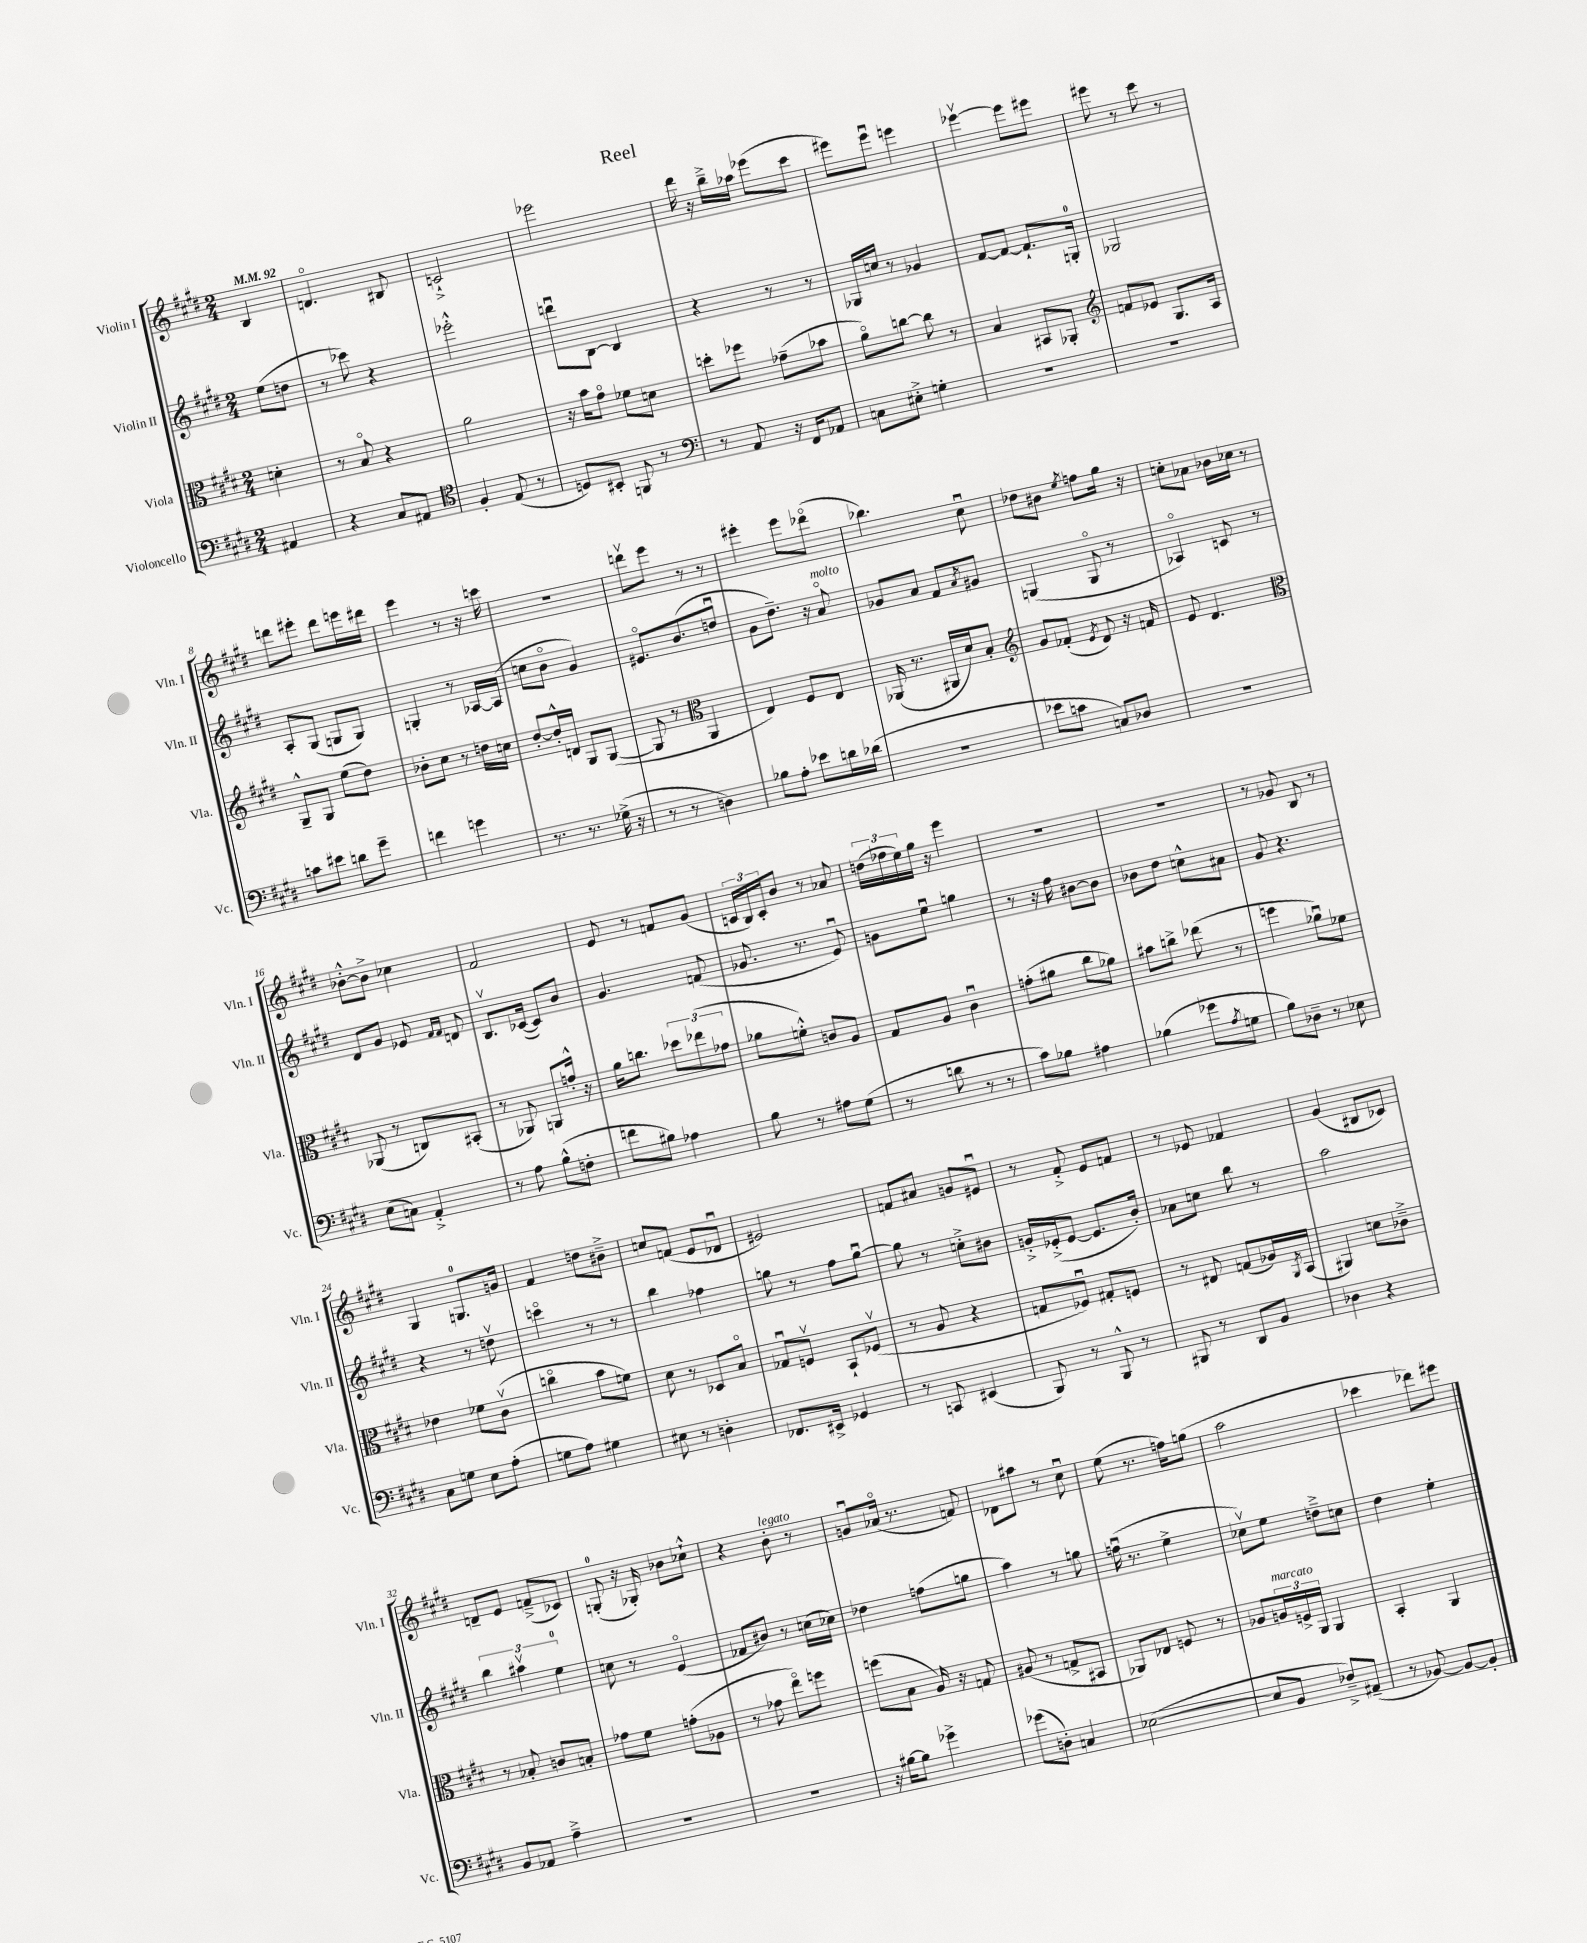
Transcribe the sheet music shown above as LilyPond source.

\header { title = "Reel" }
<<
\new StaffGroup <<
\new Staff = "s0" \with { instrumentName = "Violin I" shortInstrumentName = "Vln. I" } {
    \clef treble \key e \major \numericTimeSignature \time 2/4 \partial 4 \tempo 4 = 92
    b4 |
    d'4.\flageolet bis8 |
    c'2-!-> |
    ees'''2 |
    dis'''16 r16 b''16---> aes''16 ees'''8( cis'''8 |
    eis'''8) eis'''8\downbow e'''4 |
    ees'''4~\upbow ees'''8 eis'''8 |
    eis'''8 r8 cis'''8 r8 |
    d'''8 eis'''8-. d'''8 e'''16 dis'''16 |
    e'''4 r8 r16 c'''16 |
    R2 |
    d'''8\upbow e'''8 r8 r8 |
    eis'''4-. eis'''8 des'''8\flageolet( |
    bes''4.) cis''8\downbow |
    des''8 bis'8 \acciaccatura { e''8 } f''8 gis''16 r16 |
    c''8-. aes'8 bes'16 ces''16 r8 |
    bes'8~-.-^ bes'8-> ces''4 |
    fis'2 |
    e'8 r8 f'8 gis'8( |
    \tuplet 3/2 { c'16 b16) c'16-. } b'8 r8 aes'8 |
    \tuplet 3/2 { d''16( fes''16 e''16) } gis''16 r16 e'''4 |
    r2 |
    R2 |
    r8 ges'8 b8 r8 |
    gis4 g8.-0 g'16 |
    fis'4 d''8 bis'8---> |
    c''8 f'8( e'8 des'8\downbow |
    eis'2) |
    f'8 ais'8 g'8 eis'8\downbow |
    r8 fis'8-.-> e'8 f'8 |
    r8 ees'8 fes'4 |
    gis'4( bis8 ces'8) |
    d'8-- e'8 f'8--->( ces'8) |
    g8-0-.( r16 ges16-.) bes'8 ces''8-!-^ |
    r4 b'8-.^\markup { \italic "legato" } r8 |
    g'8\downbow aes'16\flageolet( r8. f'8) |
    des'8 ais''8 r8 cis''8\downbow |
    e''8( r8. f''16) g''8( |
    a''2 |
    ces'''4 des'''8) eis'''8 \bar "|." |
}
\new Staff = "s1" \with { instrumentName = "Violin II" shortInstrumentName = "Vln. II" } {
    \clef treble \key e \major \numericTimeSignature \time 2/4 \partial 4
    e''8( d''8 |
    r8 ces'''8) r4 |
    ees'''2-.-^ |
    d'''8\downbow b8~ b4 |
    r4 r8 r8 |
    ges16 c''16 r8 ges'4 |
    fis'8~ fis'8~ fis'8.-! g16-0-. |
    ges2 |
    a8-. gis8( g8 g8) |
    g4-. r8 aes16~ aes16( |
    c''8 b'8\flageolet gis'4) |
    eis'8.\flageolet b'8.( d''8\downbow |
    gis'8 dis''8.--) r16 a'8\flageolet^\markup { \italic "molto" } |
    ges'8 a'8 fis'8 \acciaccatura { a'8 } gis'8 |
    g4( g8\flageolet r8 |
    aes4\flageolet) c'8 r8 |
    dis'8 gis'8 ees'8 \grace { fis'16 fis'16 } d'8 |
    b8.\upbow ces'16~( ces'8) b'8 |
    gis'4. f'8( |
    ges'8. r8. e'8\downbow) |
    g'8 e''8\downbow g''4 |
    r8 r16 fis''16 bis'8~ bis'8 |
    bes'8 dis''8 c''8-^ ais'8 |
    gis'8 r4. |
    r4 r8 d''8\upbow |
    c'''4\flageolet r8 r8 |
    b''4 fes''4 |
    g''8 r8 fis''8 g''8~\downbow |
    g''8 r8 c''8-.-> bis'8 |
    g'16-.-> ees'16-.->( ees'8~ ees'8. b'16-.) |
    aes'8 c''8 b''8 r8 |
    a''2 |
    \tuplet 3/2 { b''4 ais''4\upbow e''4-0 } |
    c''8 r8 e'4\flageolet( |
    fes'8 bis'8) r8 c''16( ces''16) |
    des''4 f''8( g''8 |
    a''4) r8 g''8 |
    f''16\downbow( r8. e''4-> |
    ces''8\upbow) e''8 d''8---> c''8 |
    dis''4 e''4-. \bar "|." |
}
\new Staff = "s2" \with { instrumentName = "Viola" shortInstrumentName = "Vla." } {
    \clef alto \key e \major \numericTimeSignature \time 2/4 \partial 4
    d'4-. |
    r8 b8\flageolet r4 |
    a'2 |
    r16 b'16 gis'8\flageolet fes'8 d'8 |
    d''8-. fes''8 ges'8--( bes'8 |
    a'8\flageolet) c''8~ c''8 r8 |
    b4 bis,8 aes,8-. |
    \clef treble f'8 ees'8 gis8. a16 |
    gis8---^ gis8 e''8( dis''8) |
    bes'8-. cis''8 r8 d''16 c''16 |
    dis''8~-. dis''16-.-^ d'16 gis8 gis8~( |
    gis8 r8 \clef alto a,4 |
    e4) fis8 e8 |
    aes,16( r8. ais,16 dis'16) b8-. |
    \clef treble gis'8 fes'8-.( \acciaccatura { e'8 } dis'8) r16 f'16 |
    e'8 dis'4. |
    \clef alto aes,8( r8 c8) bis,8-.( |
    r8 aes,8) a,8 g'16-.-^ r16 |
    a'16 c''8. \tuplet 3/2 { des''8 ees''8( ges'8 } |
    aes'8 f'8-.-^) c'8 a8 |
    gis8 a8 cis'4\downbow |
    g'8-.( ais'8 cis''8 aes'8) |
    bis'8 c''8-> ees''8( r8 |
    f''4 aes'8\downbow) fes'8 |
    ees'4 fes'8 cis'8\upbow( |
    c''4\flageolet b'8 f'8) |
    dis'8 r8 des8 b8\flageolet |
    ges8\downbow f8\upbow b,8-! fes8\upbow( |
    r8 a8 r4 |
    g8 fes8\downbow) gis8-. f8 |
    r8 eis8 g8( aes16) \acciaccatura { a,8 } b,16( |
    ais,4) d'8 ces'8---> |
    r8 bes8-. c'8 b8-. |
    ges'8 fis'8 g'8-.( aes8 |
    r8 ges'8 e''8\flageolet) f''8 |
    f''8( b8 a16) r16 g8 |
    ais8( r8 g8-> bis,8 |
    aes,8) ees8 f8 r8 |
    aes8 \tuplet 3/2 { a16^\markup { \italic "marcato" } f16-> a,16 } a,4 |
    b,4-. a,4 \bar "|." |
}
\new Staff = "s3" \with { instrumentName = "Violoncello" shortInstrumentName = "Vc." } {
    \clef bass \key e \major \numericTimeSignature \time 2/4 \partial 4
    ais,4 |
    r4 cis8 ais,8 |
    \clef tenor fis4-. e8( r8 |
    d8) bis,8-. f,8 r8 |
    \clef bass r8 a,8 r16 fis,16 aes,8 |
    c8 eis8-.-> g4-. |
    R2 |
    R2 |
    c'8 eis'8 d'8 gis'8-- |
    f'4 g'4 |
    r8. r8. ges16->( r16 |
    r8 r8 d4) |
    bes8 a8-. ees'8 d'16 des'16( |
    r2 |
    ees'8 c'8 c8) des8 |
    r2 |
    e8( c8) a,4-.-> |
    r8 a8 b8-^( f8-. |
    f'8 bis8) aes4 |
    b8 r8 ais8 gis8( |
    r8 d'8 r8 r8 |
    cis'8) bes8 ais4 |
    bes4( ges'8 \acciaccatura { a8 } g8 |
    b8) des8-- r8 ees8 |
    cis8 g8 e8 a8-.( |
    g8 a8) gis4 |
    eis8 r8 d4-. |
    fes,8. eis,16-> ges,4 |
    r8 c,8 eis,4( |
    b,,8) r8 b,,8-^ r8 |
    bis,,8 r8 dis,8 b,8 |
    des4 r4 |
    b,8 aes,8 a4---> |
    R2 |
    r2 |
    r16 bis16~ bis8 ges'4-> |
    ges'8( d8-.) c4 |
    ees2~( |
    ees8 b,8 fes8--->) ais,8--( |
    r8 bes,8~) bes,8~ bes,8-. \bar "|." |
}
>>
>>
